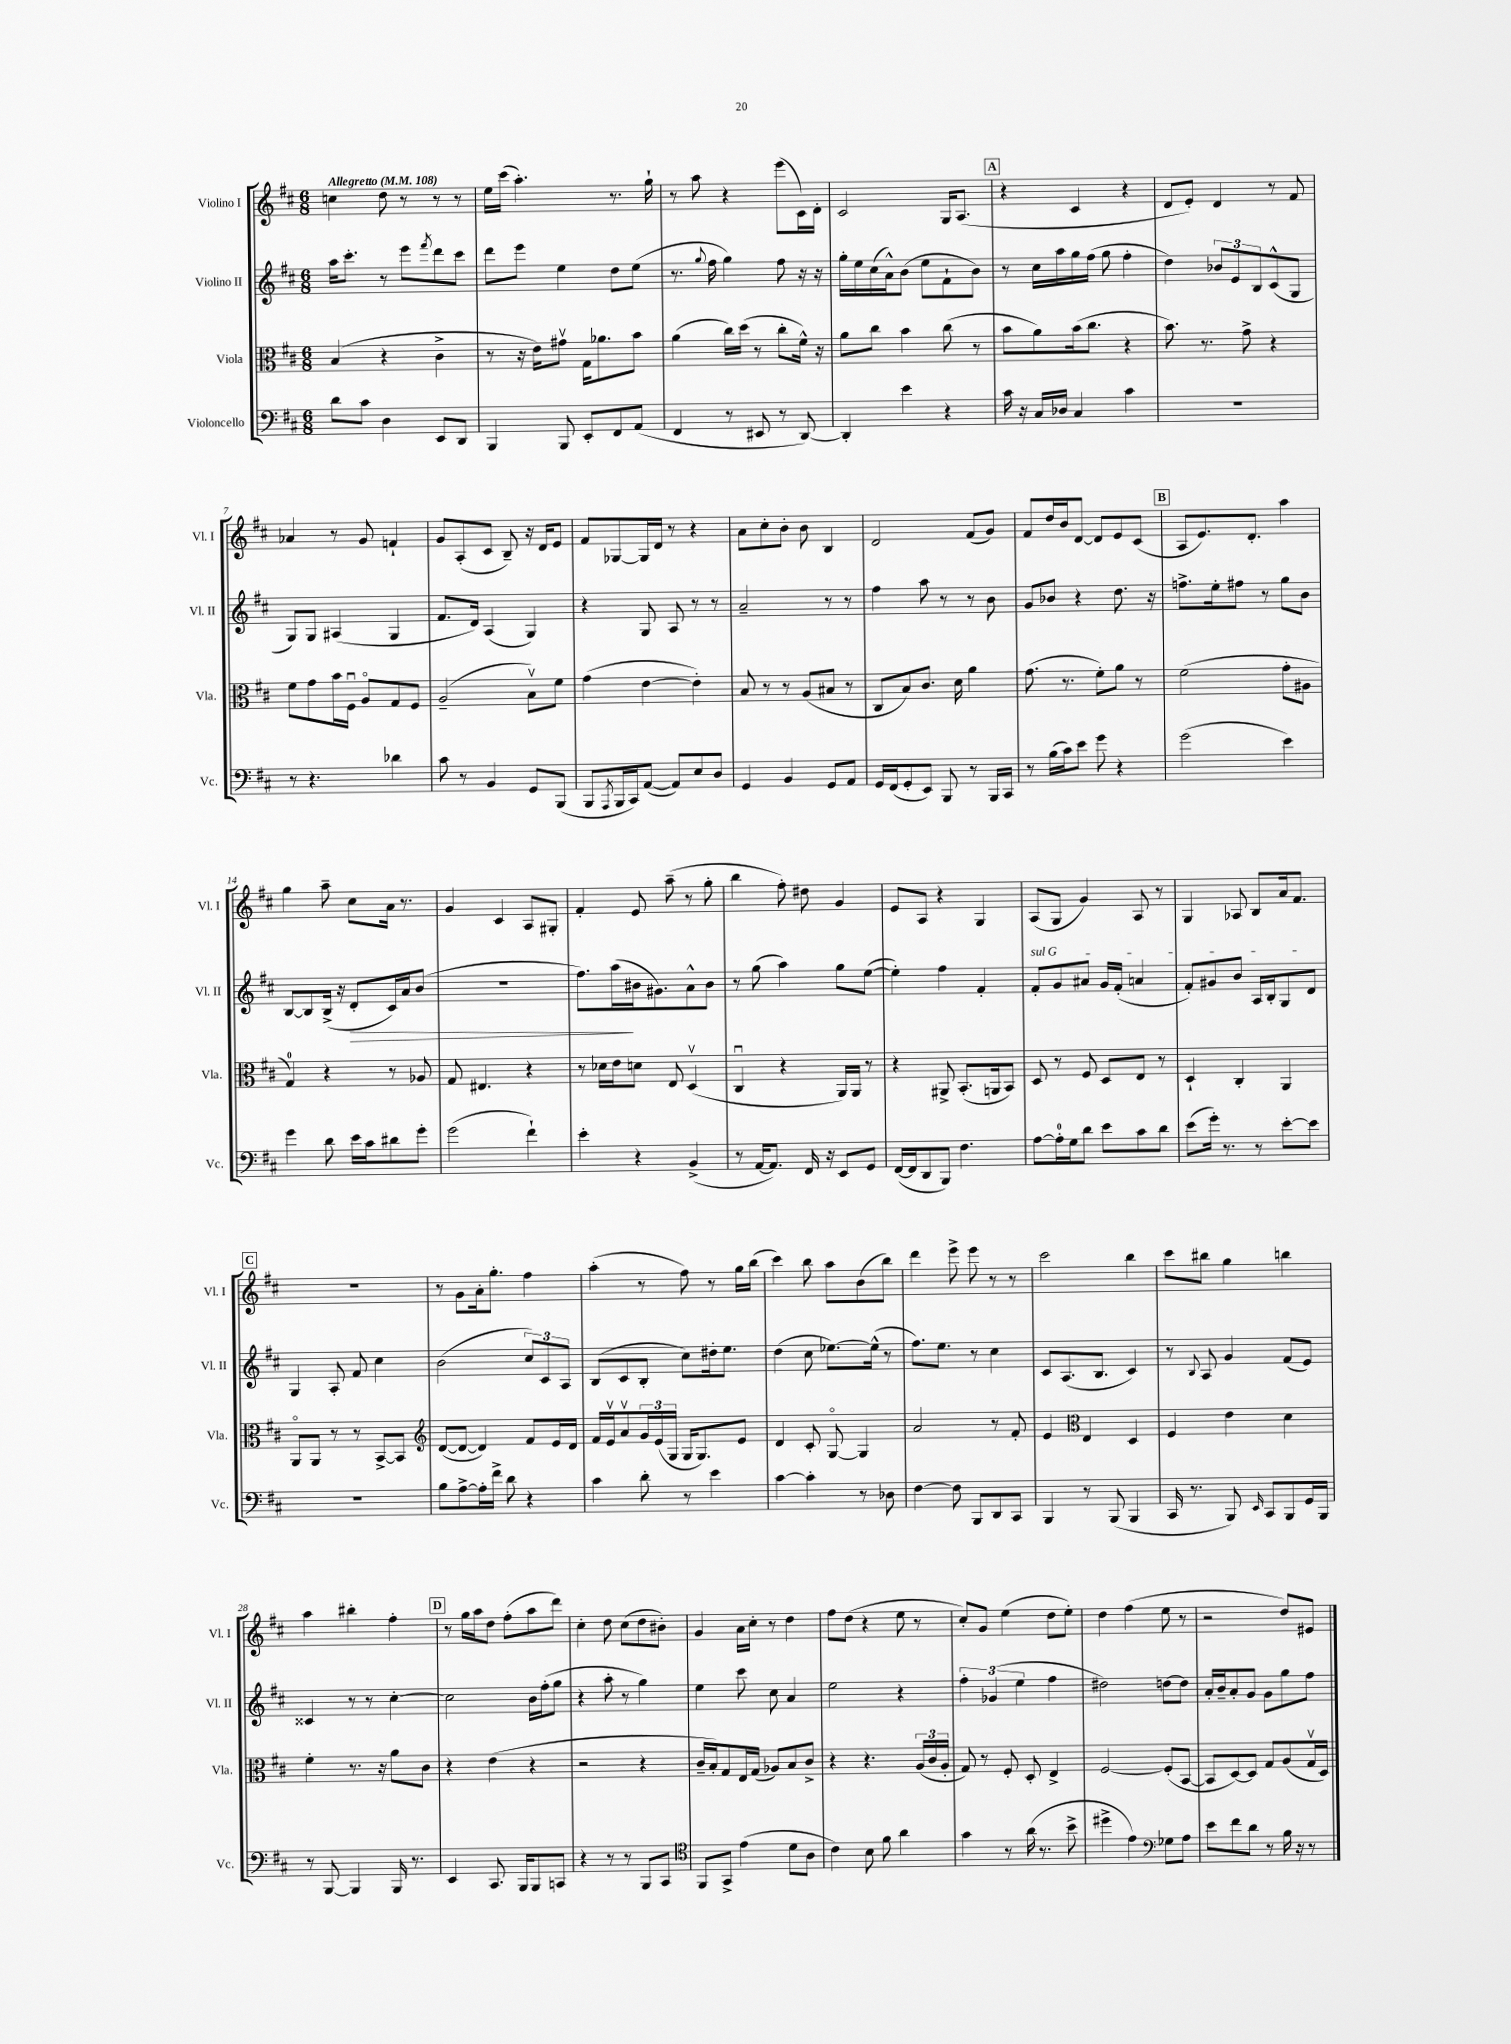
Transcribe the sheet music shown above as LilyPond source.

<<
\new StaffGroup <<
\new Staff = "s0" \with { instrumentName = "Violino I" shortInstrumentName = "Vl. I" } {
    \clef treble \key d \major \numericTimeSignature \time 6/8 \tempo "Allegretto" 4 = 108
    c''4 d''8 r8 r8 r8 |
    e''16 cis'''16( a''4.-.) r8. g''16-! |
    r8 a''8 r4 e'''8( cis'16) d'16-. |
    cis'2 g16 a8.( |
    \mark \markup { \box "A" } r4 cis'4 r4 |
    d'8 e'8-.) d'4 r8 fis'8 |
    aes'4 r8 g'8 f'4-! |
    g'8 a8-.( cis'8 b8--) r16 d'16 e'8 |
    fis'8 ges8~ ges16 d'16 r8 r4 |
    a'8 cis''8-. b'8-. b'8 b4 |
    d'2 fis'8( g'8) |
    fis'8 d''16 b'16 d'8~ d'8 e'8 cis'8( |
    \mark \markup { \box "B" } a8 e'8.) d'8.-. a''4 |
    g''4 a''8-- cis''8 a'16 r8. |
    g'4 cis'4 a8 gis8-. |
    fis'4-. e'8 a''8--( r8 g''8-. |
    b''4 fis''8-.) dis''8 g'4 |
    e'8 a8 r4 g4 |
    a8( g8 g'4) a8 r8 |
    g4 aes8 b8 a'16 fis'8. |
    \mark \markup { \box "C" } R2. |
    r8 g'8 a'16-. g''8.-. fis''4 |
    a''4-.( r8 fis''8) r8 g''16 b''16( |
    cis'''4) b''8 a''8 b'8( b''8) |
    d'''4 e'''8-> e'''8 r8 r8 |
    cis'''2 b''4 |
    cis'''8 bis''8 g''4 b''4 |
    a''4 bis''4-. fis''4-. |
    \mark \markup { \box "D" } r8 g''16 a''16 d''8 fis''8-.( a''8 d'''8) |
    cis''4-. d''8 cis''8( d''8 bis'8-.) |
    g'4 a'16 cis''16-. r8 d''4 |
    fis''8 d''8( r4 e''8 r8 |
    cis''8-.) g'8 e''4( d''8 e''8-.) |
    d''4 fis''4( e''8 r8 |
    r2 d''8) eis'8 \bar "|." |
}
\new Staff = "s1" \with { instrumentName = "Violino II" shortInstrumentName = "Vl. II" } {
    \clef treble \key d \major \numericTimeSignature \time 6/8
    a''16 cis'''8.-. r8 e'''8 \acciaccatura { fis'''8 } d'''8 cis'''8 |
    d'''8 e'''8 e''4 d''8 e''8( |
    r8. \appoggiatura { g''8 } fis''16 g''4) fis''8 r16 r16 |
    g''16-. e''16 cis''16( a'16-^) b'8( e''8 fis'8-! b'8) |
    \mark \markup { \box "A" } r8 cis''16 a''16 g''16 fis''16( g''8 fis''4-. |
    d''4) \tuplet 3/2 { bes'8 e'8 b8 } cis'8-^( g8 |
    g8) g8 ais4( g4 |
    fis'8. d'16) a4( g4) |
    r4 g8 a8 r8 r8 |
    a'2-- r8 r8 |
    fis''4 a''8 r8 r8 b'8 |
    g'8 bes'8 r4 d''8. r16 |
    \mark \markup { \box "B" } f''8.-> e''16-. fis''8 r8 g''8 b'8 |
    b8~ b8 b16->( r16 d'8-.\> cis'16) a'16 b'8( |
    R2. |
    fis''8.) a''16\!( bis'16 gis'8.) a'8-^ bis'8 |
    r8 g''8( a''4) g''8 e''8~( |
    e''4-.) fis''4 fis'4-. |
    \once \override TextSpanner.bound-details.left.text = \markup { \italic "sul G" } fis'8-.\startTextSpan g'8 ais'8 g'16 fis'16-.( a'4 |
    fis'8-.) gis'8 b'8 a16 b16-. g8 d'8\stopTextSpan |
    \mark \markup { \box "C" } g4 a8-. fis'8 cis''4 |
    b'2( \tuplet 3/2 { cis''8) cis'8 a8 } |
    b8( cis'8 b8-. cis''8) dis''16-. e''8. |
    d''4( cis''8 ees''8.~) ees''16-^( r8 |
    fis''8.) e''8. r8 cis''4 |
    cis'8 a8.( b8. cis'4) |
    r8 \appoggiatura { b8 } a8 g'4 fis'8( e'8) |
    cisis'4 r8 r8 cis''4~-. |
    \mark \markup { \box "D" } cis''2 b'16 fis''16-.( g''8 |
    r4 a''8-. r8 g''4) |
    e''4 cis'''8 cis''8 a'4 |
    e''2 r4 |
    \tuplet 3/2 { fis''4-. ges'4( e''4 } fis''4 |
    dis''2) d''8~ d''8 |
    a'16-. b'16-- a'8-. g'8 g'8 g''8 fis''8 \bar "|." |
}
\new Staff = "s2" \with { instrumentName = "Viola" shortInstrumentName = "Vla." } {
    \clef alto \key d \major \numericTimeSignature \time 6/8
    b4( r4 cis'4-> |
    r8 r16 e'16) gis'8\upbow g16 aes'8. b'8 |
    a'4( cis''16) d''16( r8 cis''8-. fis'16-^) r16 |
    a'8 cis''8 b'4 cis''8( r8 |
    \mark \markup { \box "A" } b'8 a'8) b'16( cis''8. r4 |
    b'8.) r8. g'8-> r4 |
    fis'8 g'8 b'16 fis16\downbow a8\flageolet g8 fis8 |
    a2--( b8\upbow) fis'8 |
    g'4( e'4~ e'4-.) |
    b8 r8 r8 a8( bis8 r8 |
    cis8 b8) cis'8. d'16 a'4 |
    g'8.( r8. fis'8-.) a'8 r8 |
    \mark \markup { \box "B" } fis'2( g'8-. ais8 |
    g4-0) r4 r8 aes8 |
    g8 eis4. r4 |
    r8 des'16 e'16 d'8 e8 d4\upbow( |
    cis4\downbow r4 a,16) a,16 r8 |
    r4 ais,8-> b,8.-.( a,16 b,8) |
    d8 r8 fis8 d8 e8 r8 |
    d4-! cis4-. a,4 |
    \mark \markup { \box "C" } a,8\flageolet a,8 r8 r8 b,8~-> b,8 |
    \clef treble d'8~( d'8~ d'4) fis'8 e'16 d'16 |
    fis'16 e'16\upbow a'8\upbow \tuplet 3/2 { g'16 e'16( g16 } g16 g8.) e'8 |
    d'4 cis'8-. g8~\flageolet g4 |
    a'2 r8 fis'8-. |
    e'4 \clef alto e4 d4 |
    fis4 e'4 d'4 |
    fis'4-. r8. r16 a'8 cis'8 |
    \mark \markup { \box "D" } r4 e'4( r4 |
    r2 r4 |
    cis'16-- b16-.) g8 e16 g16( aes8) b8 cis'8-> |
    r4 r4. \tuplet 3/2 { a16( cis'16 a16-. } |
    g8) r8 fis8-. d8-. e4-> |
    fis2~ fis8-.( b,8~ |
    b,8 d8~) d8 g8 a8( g16\upbow d16) \bar "|." |
}
\new Staff = "s3" \with { instrumentName = "Violoncello" shortInstrumentName = "Vc." } {
    \clef bass \key d \major \numericTimeSignature \time 6/8
    d'8 cis'8 d4 e,8 d,8 |
    b,,4 b,,8 e,8-. fis,8 a,8( |
    fis,4 r8 eis,8 r8 d,8~) |
    d,4-. e'4 r4 |
    \mark \markup { \box "A" } cis'16 r16 cis16 des16 cis4 cis'4 |
    R2. |
    r8 r4. des'4 |
    cis'8 r8 b,4 g,8 b,,8( |
    b,,8 \acciaccatura { a,,8 } b,,16 cis,16) a,8~( a,8) e8 d8 |
    g,4 b,4 g,8 a,8 |
    g,16 fis,16( g,8-. e,8) b,,8 r8 b,,16 cis,16 |
    r8 b16( cis'16) e'8 g'8 r4 |
    \mark \markup { \box "B" } g'2( e'4) |
    g'4 d'8 e'16 cis'16 dis'8 g'8-. |
    g'2( fis'4-!) |
    e'4-. r4 b,4->( |
    r8 a,16~ a,8.) fis,16 r16 e,8 g,8 |
    fis,16~( fis,16 d,8 b,,8) fis4. |
    a8~ a16-0-. g16 d'8 e'8 cis'8 d'8 |
    e'8( g'16-.) r8. r8 e'8~-. e'8 |
    \mark \markup { \box "C" } R2. |
    b8 a8~-> a16-. fis'16-> d'8 r4 |
    cis'4 d'8-. r8 e'4 |
    cis'4~ cis'4-. r8 des8 |
    fis4~ fis8 b,,8 d,8 cis,8 |
    b,,4 r8 b,,8( b,,4 |
    cis,16 r8. b,,8) \grace { e,16 } cis,8 b,,8 g,16 b,,16 |
    r8 b,,8~ b,,4 b,,16 r8. |
    \mark \markup { \box "D" } e,4 cis,8. b,,16 b,,8 c,8 |
    r4 r8 r8 b,,8 cis,8 |
    \clef tenor fis,8 g,8-> e'4( d'8 a8 |
    cis'4) b8 fis'8 a'4 |
    g'4 r8 a'16( r8. b'8-> |
    dis''4-> e'4) \clef bass ges8 a8 |
    e'8 fis'8 d'8 r8 b16 r16 r8 \bar "|." |
}
>>
>>
